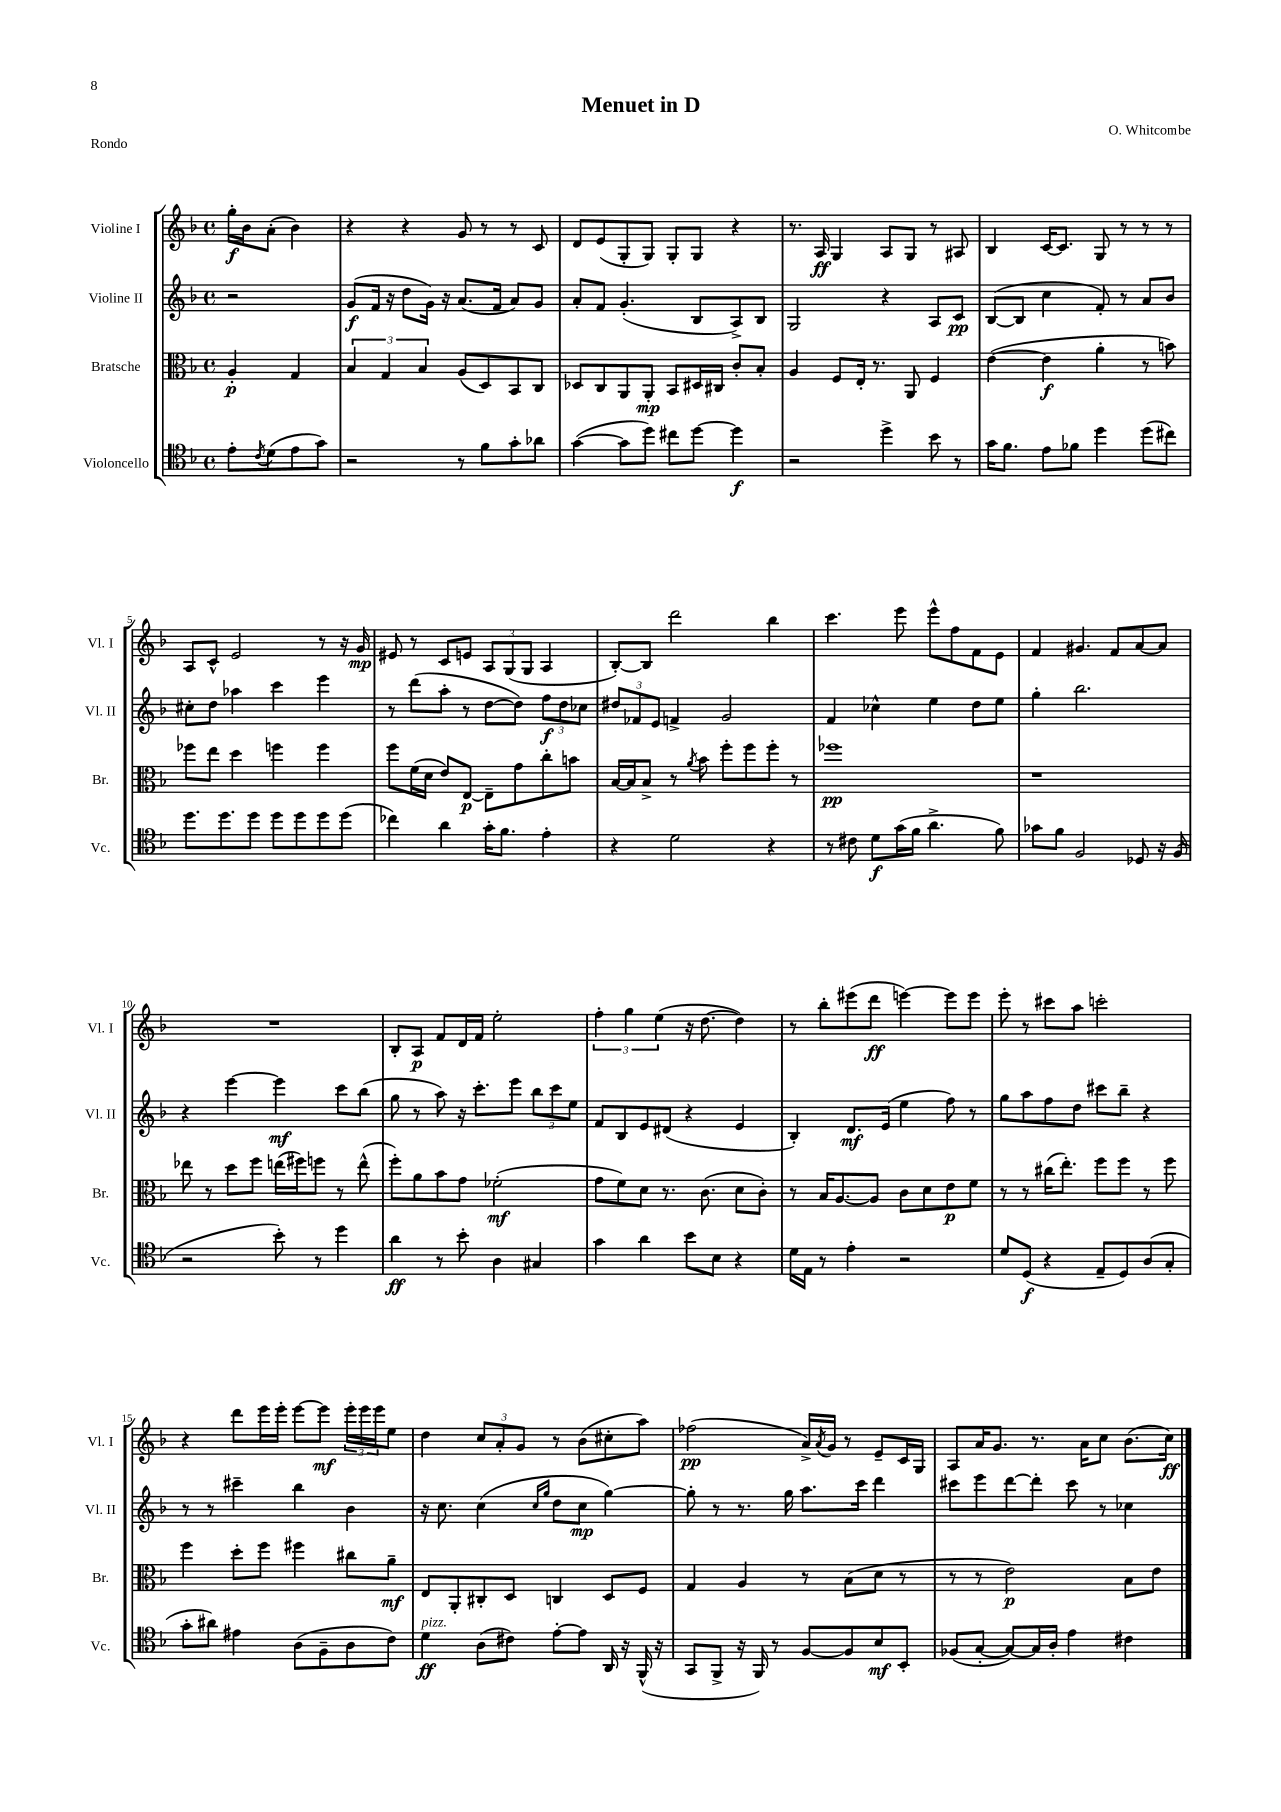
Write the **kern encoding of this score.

**kern	**kern	**kern	**kern
*staff4	*staff3	*staff2	*staff1
*clefC4	*clefC3	*clefG2	*clefG2
*k[b-]	*k[b-]	*k[b-]	*k[b-]
*M4/4	*M4/4	*M4/4	*M4/4
*met(c)	*met(c)	*met(c)	*met(c)
8e'	4A'	2r	16gg'
.	.	.	16b-
8qc	.	.	.
(8d	.	.	(8a'
8e	4G	.	4b-)
8g)	.	.	.
=	=	=	=
2r	6B-	(8g	4r
.	.	16f	.
.	6G	.	.
.	.	16r	.
.	.	8dd	4r
.	6B-	.	.
.	.	16g)	.
.	.	16r	.
8r	(8A	(8.a	8g
8f	8D)	.	8r
.	.	16f	.
8g'	8BB-	8a)	8r
8a-	8C	8g	8c
=	=	=	=
([4g	8D-	8a'	8d
.	8C	8f	(8e
8g]	8AA	(4.g'	8G'
8dd)	8AA'	.	8G)
8cc#	8BB-	.	8G'
[8dd	16D#	8B-	8G
.	16C#	.	.
4dd]	8c'	8A^)	4r
.	8B-'	8B-	.
=	=	=	=
2r	4A	2G	8.r
.	.	.	16A
.	8F	.	4G
.	16E'	.	.
.	8.r	.	.
4dd^	.	4r	8A
.	8AA	.	8G
8b-	4F	8A	8r
8r	.	8c	8A#
=	=	=	=
16g	([4e	([8B-	4B-
8.f	.	.	.
.	.	8B-]	.
8e	4e]	4cc	[16c
.	.	.	8.c]
8f-	.	.	.
4dd	4a'	8f')	8G
.	.	8r	8r
(8dd	8r	8a	8r
8cc#)	8b)	8b-	8r
=	=	=	=
8.dd	8ff-	8cc#'	8A
.	8ee	8dd	8c^^
8.dd	.	.	.
.	4dd	4aa-	2e
8dd	.	.	.
8dd	4ff	4ccc	.
8dd	.	.	.
8dd	4ff	4eee	8r
(8dd	.	.	16r
.	.	.	16g
=	=	=	=
4cc-)	8ff	8r	8e#
.	(16f	(8ddd	8r
.	16d	.	.
4a	8e)	8aa'	8c
.	[8E	8r	8e
16g'	8E~]	[8dd	12A
8.f	.	.	.
.	.	.	(12G
.	8g	8dd])	.
.	.	.	12G
4e'	8cc'	12ff	4A
.	.	12dd	.
.	8b	.	.
.	.	12cc-	.
=	=	=	=
4r	[16B-	12dd#	[8B-')
.	16B-]	.	.
.	.	12f-	.
.	8B-^	.	8B-]
.	.	12e	.
2d	8r	4f^	2ddd
.	8qa	.	.
.	8b-	.	.
.	8ff'	2g	.
.	8ff	.	.
4r	8ff'	.	4bb-
.	8r	.	.
=	=	=	=
8r	1ff-	4f	4.ccc
8c#	.	.	.
8d	.	4cc-^^	.
(16g	.	.	8eee
16f	.	.	.
4.a^	.	4ee	8eee^^
.	.	.	8ff
.	.	8dd	8f
8f)	.	8ee	8e
=	=	=	=
8g-	1r	4gg'	4f
8f	.	.	.
2F	.	2.bb-	4.g#
.	.	.	8f
8D-	.	.	[8a
16r	.	.	8a]
(16F	.	.	.
=	=	=	=
2r	8ee-	4r	1r
.	8r	.	.
.	8dd	[4eee	.
.	8ff	.	.
8b-')	(16ee	4eee]	.
.	16ff#)	.	.
8r	8ff	.	.
4dd	8r	8ccc	.
.	(8ee^^	(8bb-	.
=	=	=	=
4a	8ff')	8gg	8B-'
.	8a	8r	8A
8r	8b-	8aa)	8f
8b-'	8g	16r	16d
.	.	8.ccc'	16f
4A	(2f-'	.	2ee'
.	.	8eee	.
4G#	.	12bb-	.
.	.	12ccc	.
.	.	12ee	.
=	=	=	=
4g	8g	8f	6ff'
.	8f)	8B-	.
.	.	.	6gg
4a	8d	8e	.
.	.	.	(6ee
.	8.r	(8d#	.
8b-	.	4r	16r
.	(8.c	.	[8.dd
8B-	.	.	.
4r	8d	4e	4dd])
.	8c')	.	.
=	=	=	=
16d	8r	4B-')	8r
16E	.	.	.
8r	16B-	.	8bb-'
.	[8.A	.	.
4e'	.	8.d	(8eee#
.	8A]	.	8ddd
.	.	(16e	.
2r	8c	4ee	[4eee)
.	8d	.	.
.	8e	8ff)	8eee]
.	8f	8r	8eee
=	=	=	=
8d	8r	8gg	8eee'
(8D	8r	8aa	8r
4r	(16cc#	8ff	8ccc#
.	8.ee')	.	.
.	.	8dd	8aa
8E~	8ff	8ccc#	2ccc'
8D)	8ff	8bb-~	.
(8A	8r	4r	.
8G'	8ff	.	.
=	=	=	=
8g'	4ff	8r	4r
8a#)	.	8r	.
4e#	8dd'	4ccc#~	8ddd
.	8ff	.	16eee
.	.	.	16eee'
(8A	4ff#	4bb-	[8eee
8F~	.	.	8eee]
8A	8cc#	4b-	24eee'
.	.	.	24eee
.	.	.	24eee
8c)	8a~	.	8ee
=	=	=	=
4d	8E	16r	4dd
.	.	8.cc	.
.	8AA'	.	.
(8A	8C#'	(4cc	12cc
.	.	.	12a'
8c#)	8D	.	.
.	.	.	12g
.	.	16qqcc	.
.	.	16qqgg	.
[8e'	4C	8dd	8r
8e]	.	8cc	(8b-
16AA	8D	[4gg)	8cc#'
16r	.	.	.
(16FF^^	8F	.	8aa)
16r	.	.	.
=	=	=	=
8GG	4G	8gg']	(2ff-
8FF^	.	8r	.
16r	4A	8.r	.
16FF)	.	.	.
8r	.	.	.
.	.	16gg	.
[8F	8r	8.aa	16a^)
.	.	.	8qa
.	.	.	16g
8F]	(8B-	.	8r
.	.	16ccc	.
8B-	8d	4ddd	8e~
8BB-'	8r	.	16c
.	.	.	16G
=	=	=	=
(8F-	8r	8ccc#	8A
[8G'	8r	8eee	16a
.	.	.	8.g
8G_)	2e)	[8ddd	.
16G]	.	8ddd']	8.r
16A'	.	.	.
4e	.	8ccc#	.
.	.	.	16a
.	.	8r	8cc
4c#	8B-	4cc-	(8.b-
.	8e	.	.
.	.	.	16cc)
==	==	==	==
*-	*-	*-	*-
